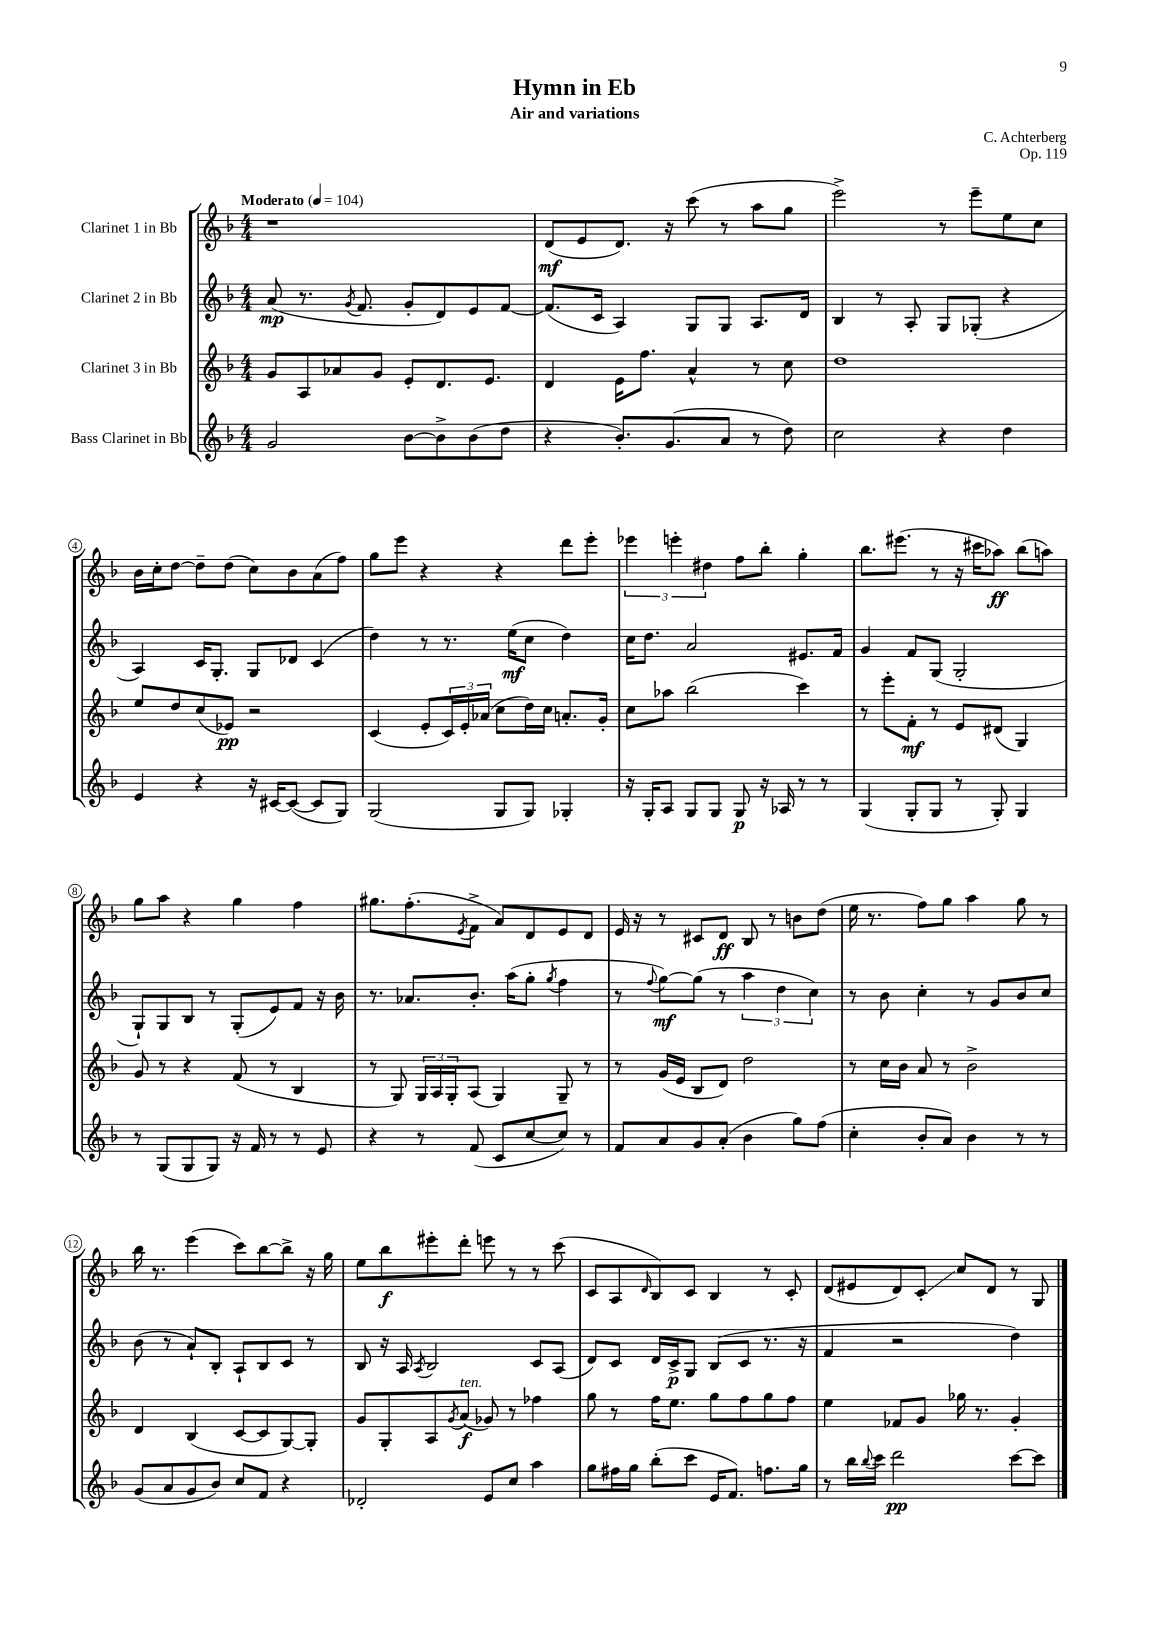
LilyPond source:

\header { title = "Hymn in Eb" composer = "C. Achterberg" subtitle = "Air and variations" opus = "Op. 119" }
<<
\new StaffGroup <<
\new Staff = "s0" \with { instrumentName = "Clarinet 1 in Bb" } {
    \clef treble \key f \major \numericTimeSignature \time 4/4 \tempo "Moderato" 4 = 104
    r1 |
    d'8\mf( e'8 d'8.) r16 c'''8( r8 a''8 g''8 |
    e'''2->) r8 e'''8-- e''8 c''8 |
    bes'16 c''16-. d''8~ d''8-- d''8( c''8) bes'8 a'8( f''8) |
    g''8 e'''8 r4 r4 d'''8 e'''8-. |
    \tuplet 3/2 { ees'''4 e'''4-. dis''4 } f''8 bes''8-. g''4-. |
    bes''8. eis'''8.( r8 r16 cis'''16 aes''8\ff) bes''8( a''8) |
    g''8 a''8 r4 g''4 f''4 |
    gis''8. f''8.-.( \acciaccatura { e'8 } f'8-> a'8) d'8 e'8 d'8 |
    e'16 r16 r8 cis'8 d'8\ff bes8 r8 b'8 d''8( |
    e''16 r8. f''8) g''8 a''4 g''8 r8 |
    bes''16 r8. e'''4( c'''8) bes''8~ bes''8-> r16 g''16 |
    e''8 bes''8\f eis'''8-. d'''8-. e'''8 r8 r8 c'''8( |
    c'8 a8 \grace { d'16 } bes8) c'8 bes4 r8 c'8-. |
    d'8( eis'8 d'8) c'8-.\glissando c''8 d'8 r8 g8 \bar "|." |
}
\new Staff = "s1" \with { instrumentName = "Clarinet 2 in Bb" } {
    \clef treble \key f \major \numericTimeSignature \time 4/4
    a'8\mp( r8. \acciaccatura { g'8 } f'8. g'8-. d'8) e'8 f'8~ |
    f'8.( c'16 a4) g8 g8 a8. d'16 |
    bes4 r8 a8-. g8 ges8-.( r4 |
    a4) c'16 g8.-. g8 des'8 c'4( |
    d''4) r8 r8. e''16\mf( c''8 d''4) |
    c''16 d''8. a'2 eis'8. f'16 |
    g'4 f'8 g8( g2-. |
    g8-!) g8 bes8 r8 g8-.( e'8) f'8 r16 bes'16 |
    r8. aes'8. bes'8.-. a''16( g''8-. \acciaccatura { g''8 } f''4 |
    r8 \appoggiatura { f''8 } g''8~\mf) g''8( r8 \tuplet 3/2 { a''4 d''4 c''4) } |
    r8 bes'8 c''4-. r8 g'8 bes'8 c''8 |
    bes'8( r8 a'8-!) bes8-. a8-! bes8 c'8 r8 |
    bes8 r16 a16 \acciaccatura { a8 } bes2 c'8 a8( |
    d'8) c'8 d'16 c'16->\p g8 bes8( c'8 r8. r16 |
    f'4 r2 d''4) \bar "|." |
}
\new Staff = "s2" \with { instrumentName = "Clarinet 3 in Bb" } {
    \clef treble \key f \major \numericTimeSignature \time 4/4
    g'8 a8 aes'8 g'8 e'8-. d'8. e'8. |
    d'4 e'16 f''8. a'4-^ r8 c''8 |
    d''1 |
    e''8 d''8 c''8( ees'8\pp) r2 |
    c'4( e'8-. \tuplet 3/2 { c'16) e'16-. aes'16( } c''8 d''16) c''16 a'8.-. g'16-. |
    c''8 aes''8 bes''2( c'''4) |
    r8 e'''8-. f'8-.\mf r8 e'8 dis'8( g4) |
    g'8 r8 r4 f'8( r8 bes4 |
    r8 g8) \tuplet 3/2 { g16 a16 g16-. } a8( g4) g8-- r8 |
    r8 g'16( e'16 bes8 d'8) d''2 |
    r8 c''16 bes'16 a'8 r8 bes'2-> |
    d'4 bes4( c'8~ c'8 g8~) g8-. |
    g'8 g8-. a8 \acciaccatura { g'8 } a'8\f^\markup { \italic "ten." }( ges'8) r8 fes''4 |
    g''8 r8 f''16 e''8. g''8 f''8 g''8 f''8 |
    e''4 fes'8 g'8 ges''16 r8. g'4-. \bar "|." |
}
\new Staff = "s3" \with { instrumentName = "Bass Clarinet in Bb" } {
    \clef treble \key f \major \numericTimeSignature \time 4/4
    g'2 bes'8~ bes'8-> bes'8( d''8 |
    r4 bes'8.-.) g'8.( a'8 r8 d''8) |
    c''2 r4 d''4 |
    e'4 r4 r16 cis'16~ cis'8~( cis'8 g8) |
    g2( g8 g8) ges4-. |
    r16 g16-. a8 g8 g8 g8\p r16 aes16 r8 r8 |
    g4( g8-. g8 r8 g8-.) g4 |
    r8 g8( g8 g8) r16 f'16 r8 r8 e'8 |
    r4 r8 f'8( c'8 c''8~ c''8) r8 |
    f'8 a'8 g'8 a'8-.( bes'4 g''8) f''8( |
    c''4-. bes'8-. a'8) bes'4 r8 r8 |
    g'8( a'8 g'8 bes'8) c''8 f'8 r4 |
    des'2-. e'8 c''8 a''4 |
    g''8 fis''16 g''16 bes''8-.( c'''8 e'16 f'8.) f''8. g''16 |
    r8 bes''16 \appoggiatura { bes''8 } c'''16 d'''2\pp c'''8~ c'''8 \bar "|." |
}
>>
>>
\layout { \context { \Score \override BarNumber.stencil = #(make-stencil-circler 0.1 0.3 ly:text-interface::print) } }
